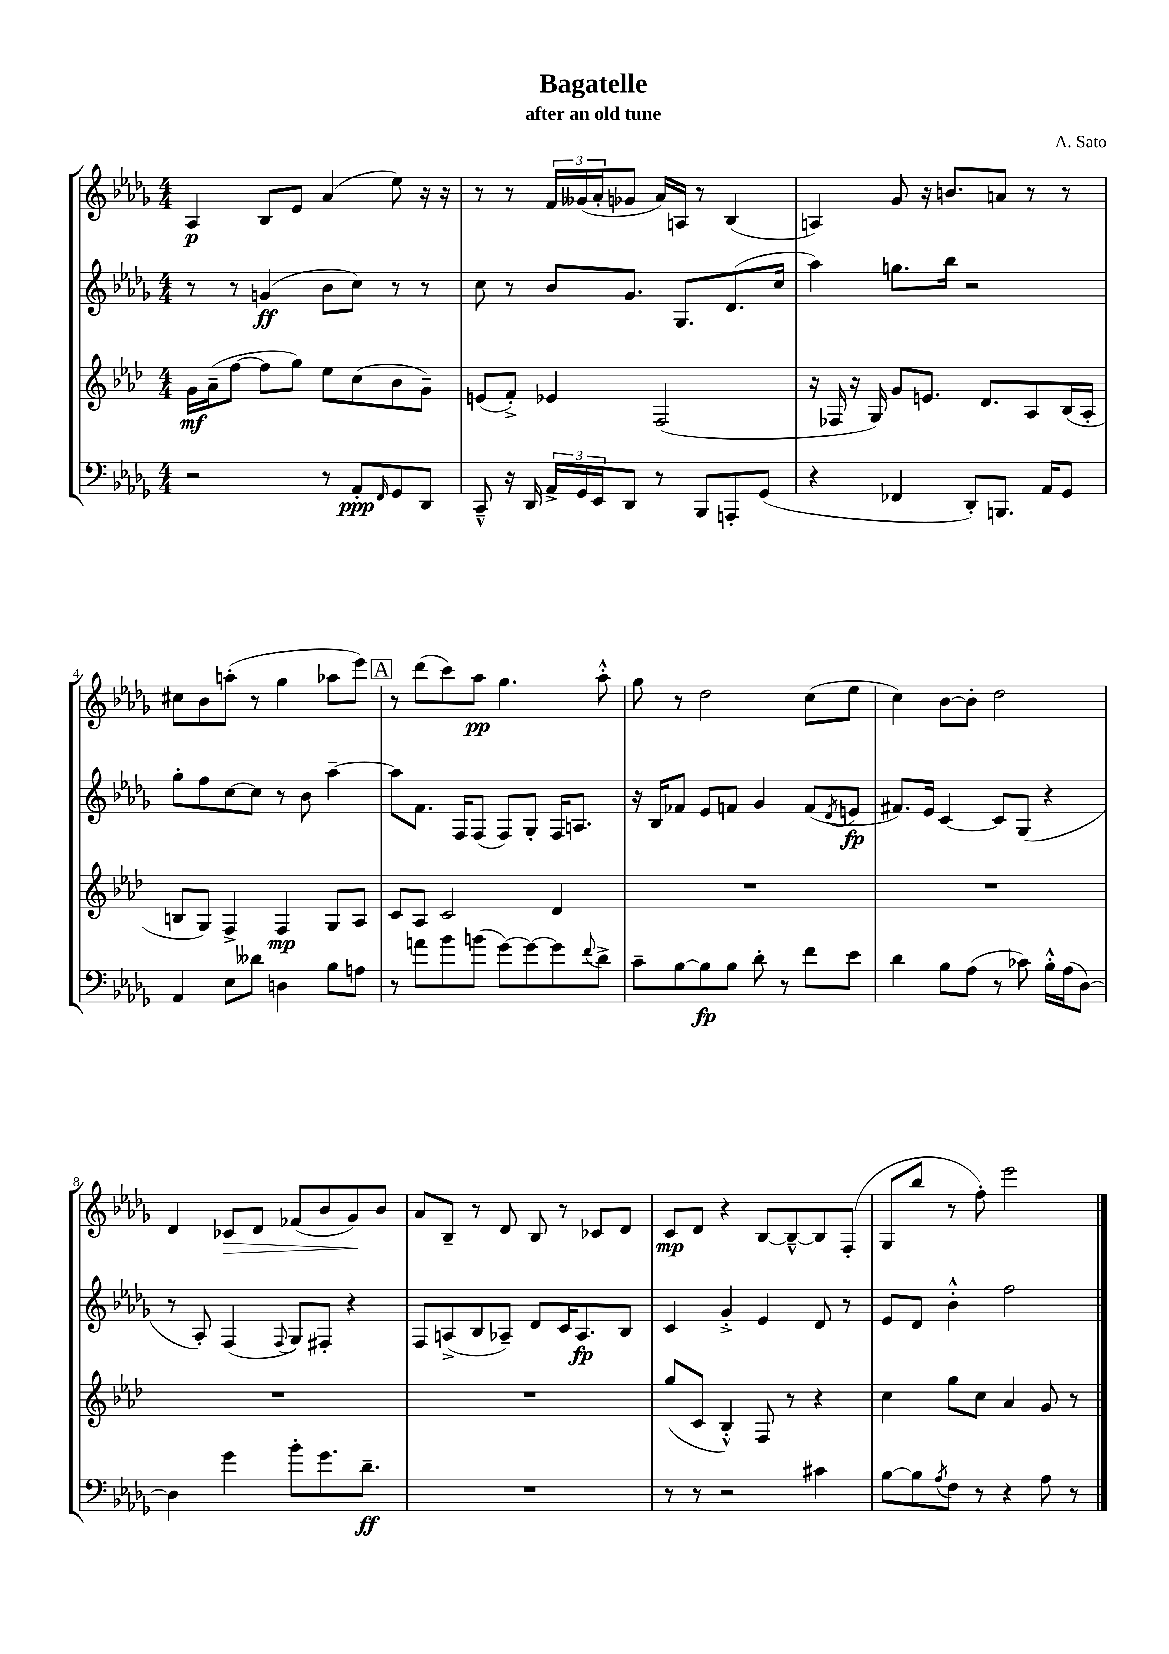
\header { title = "Bagatelle" composer = "A. Sato" subtitle = "after an old tune" }
<<
\new StaffGroup <<
\new Staff = "s0" {
    \clef treble \key des \major \numericTimeSignature \time 4/4
    aes4\p bes8 ees'8 aes'4( ees''8) r16 r16 |
    r8 r8 \tuplet 3/2 { f'16 geses'16( aes'16-. } ges'8 aes'16) a16 r8 bes4( |
    a4) ges'8 r16 b'8. a'8 r8 r8 |
    cis''8 bes'8 a''8-.( r8 ges''4 aes''8 ees'''8) |
    \mark \markup { \box "A" } r8 des'''8( c'''8) aes''8\pp ges''4. aes''8-.-^ |
    ges''8 r8 des''2 c''8( ees''8 |
    c''4) bes'8~ bes'8-. des''2 |
    des'4 ces'8\> des'8 fes'8( bes'8 ges'8\!) bes'8 |
    aes'8 bes8-- r8 des'8 bes8 r8 ces'8 des'8 |
    c'8\mp des'8 r4 bes8~ bes8~---^ bes8 f8-.( |
    ges8 bes''8 r8 f''8-.) ees'''2 \bar "|." |
}
\new Staff = "s1" {
    \clef treble \key des \major \numericTimeSignature \time 4/4
    r8 r8 g'4\ff( bes'8 c''8) r8 r8 |
    c''8 r8 bes'8 ges'8. ges8. des'8.( c''16 |
    aes''4) g''8. bes''16 r2 |
    ges''8-. f''8 c''8~ c''8 r8 bes'8 aes''4~-- |
    \mark \markup { \box "A" } aes''8 f'8. f16 f8( f8) ges8-. f16 a8. |
    r16 bes16 fes'8 ees'8 f'8 ges'4 f'8( \acciaccatura { des'8 } e'8\fp |
    fis'8.) ees'16 c'4~ c'8 ges8( r4 |
    r8 aes8-.) f4( \appoggiatura { f8 } ges8) fis8-. r4 |
    f8 a8->( bes8 aes8--) des'8 c'16 aes8.\fp bes8 |
    c'4 ges'4-.-> ees'4 des'8 r8 |
    ees'8 des'8 bes'4-.-^ f''2 \bar "|." |
}
\new Staff = "s2" {
    \clef treble \key aes \major \numericTimeSignature \time 4/4
    g'16\mf aes'16--( f''8~ f''8 g''8) ees''8 c''8( bes'8 g'8--) |
    e'8( f'8-.->) ees'4 f2( |
    r16 fes16 r16 g16) g'8 e'8. des'8. aes8 bes16( aes16-. |
    b8 g8) f4-> f4\mp g8 aes8 |
    \mark \markup { \box "A" } c'8 aes8 c'2 des'4 |
    R1 |
    R1 |
    R1 |
    R1 |
    g''8( c'8 bes4-.-^) f8 r8 r4 |
    c''4 g''8 c''8 aes'4 g'8 r8 \bar "|." |
}
\new Staff = "s3" {
    \clef bass \key des \major \numericTimeSignature \time 4/4
    r2 r8 aes,8-.\ppp \grace { f,16 } ges,8 des,8 |
    c,8---^ r16 des,16 \tuplet 3/2 { aes,16-> ges,16 ees,16 } des,8 r8 bes,,8 a,,8-. ges,8( |
    r4 fes,4 des,8-.) b,,8. aes,16 ges,8 |
    aes,4 ees8 deses'8 d4 bes8 a8 |
    \mark \markup { \box "A" } r8 a'8 bes'8 b'8( ges'8~) ges'8~ ges'8 \appoggiatura { f'8 } des'8-> |
    c'8-- bes8~ bes8\fp bes8 des'8-. r8 f'8 ees'8 |
    des'4 bes8 aes8( r8 ces'8) bes16-.-^ aes16( des8~) |
    des4 ges'4 bes'8-. ges'8. des'8.--\ff |
    R1 |
    r8 r8 r2 cis'4 |
    bes8~ bes8 \acciaccatura { aes8 } f8 r8 r4 aes8 r8 \bar "|." |
}
>>
>>
